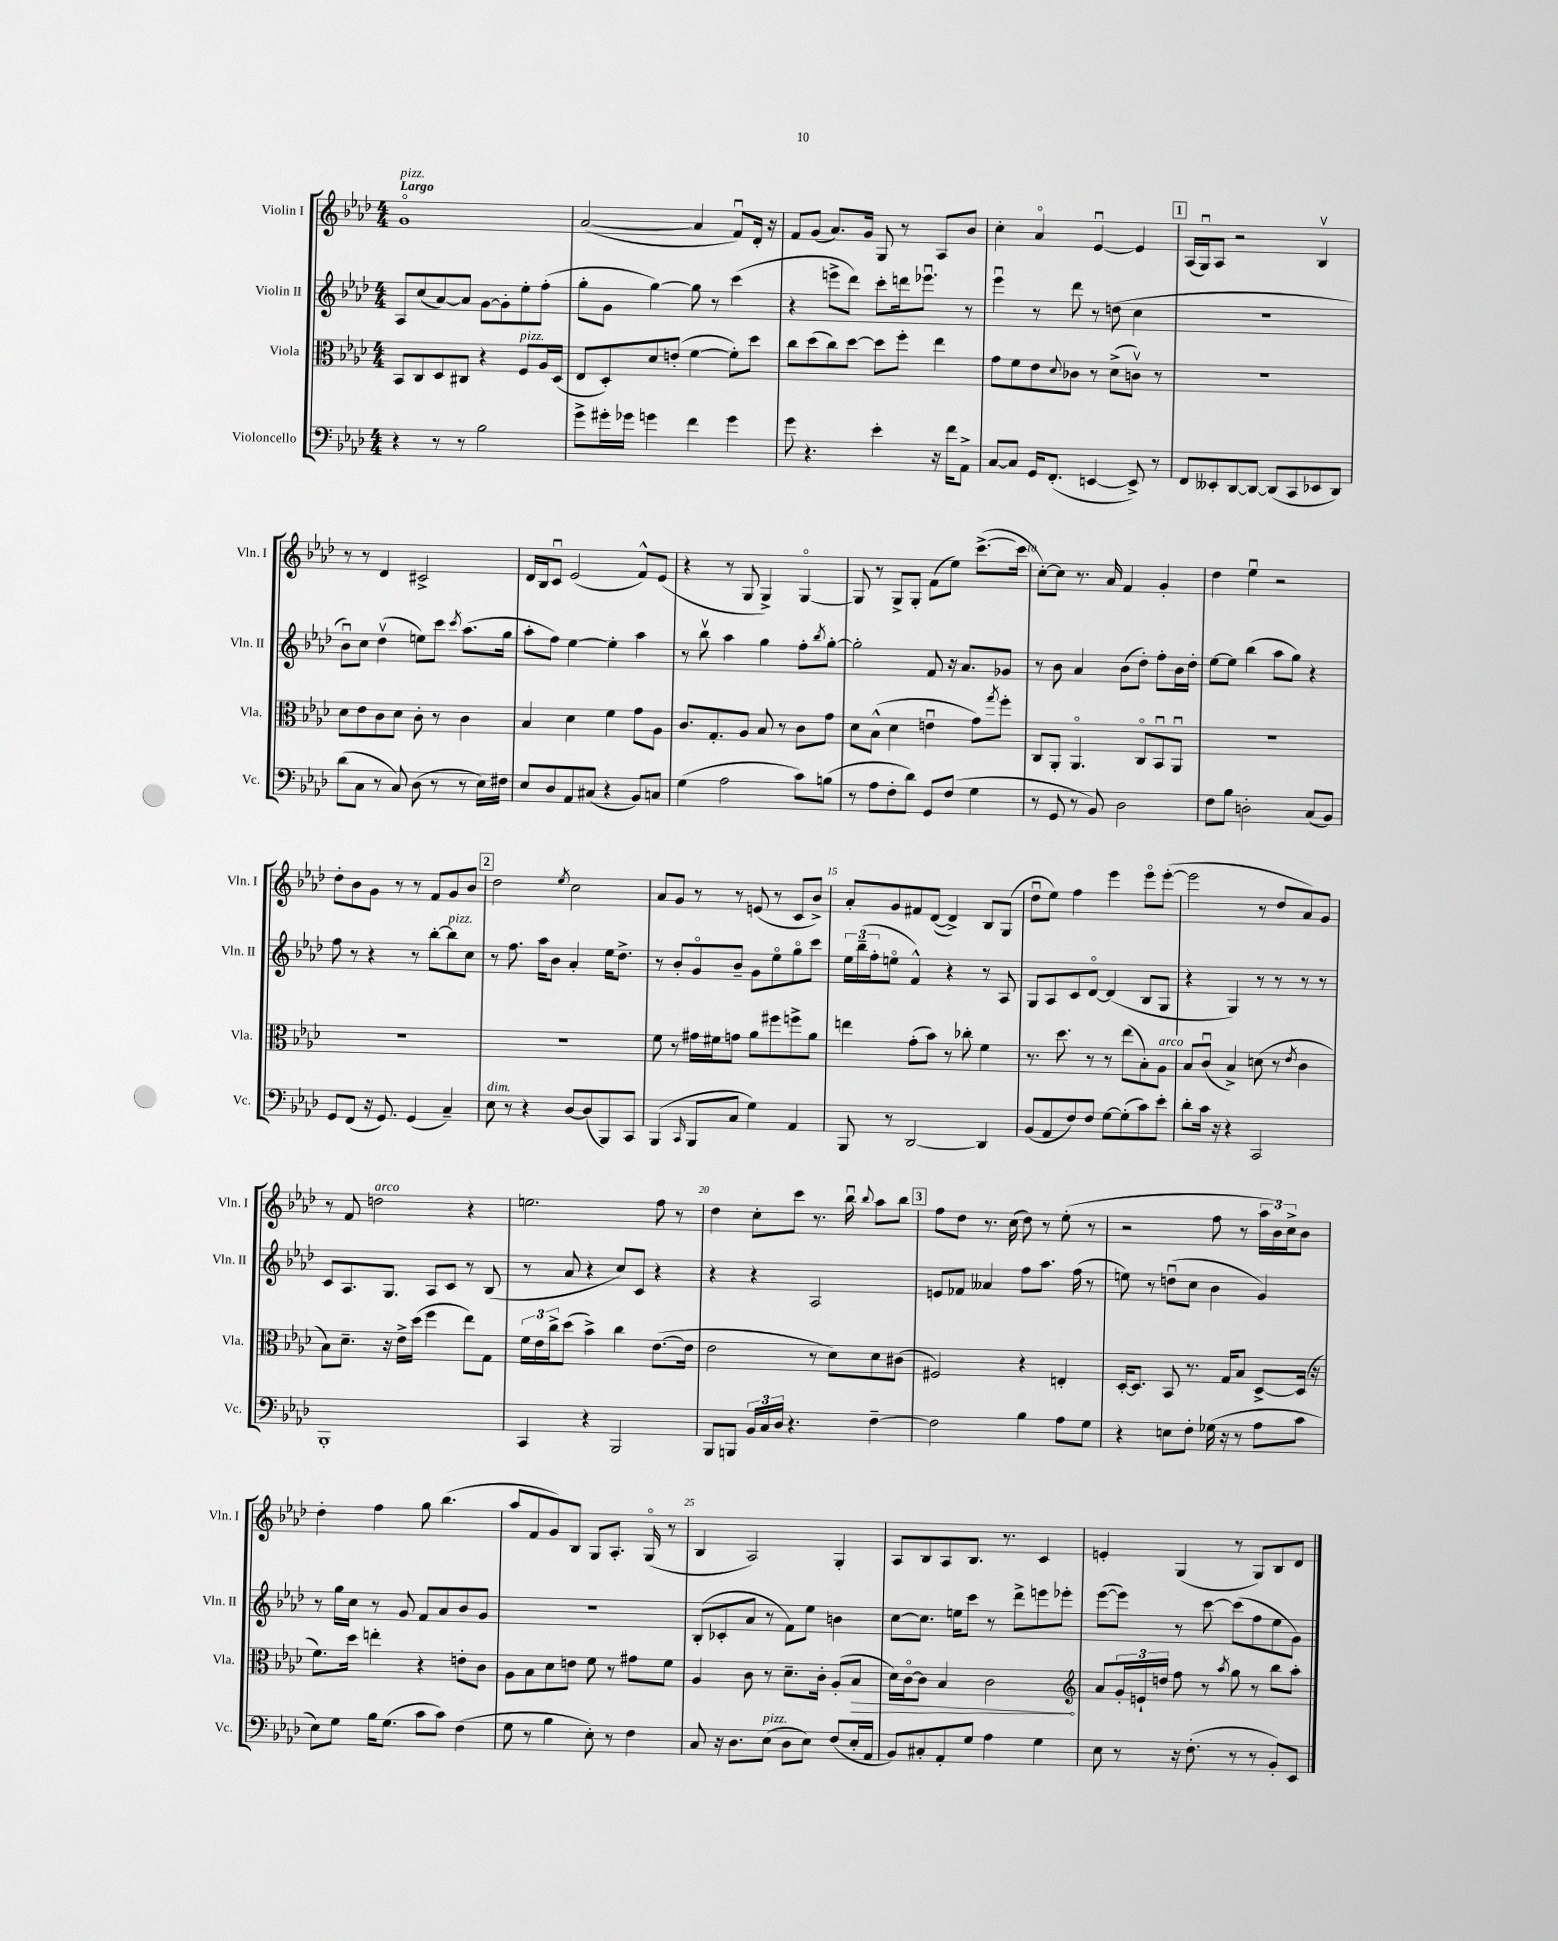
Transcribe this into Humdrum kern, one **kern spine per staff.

**kern	**kern	**dynam	**kern	**kern
*part4	*part3	*part3	*part2	*part1
*staff4	*staff3	*staff3	*staff2	*staff1
*I"Violoncello	*I"Viola	*	*I"Violin II	*I"Violin I
*I'Vc.	*I'Vla.	*	*I'Vln. II	*I'Vln. I
*clefF4	*clefC3	*	*clefG2	*clefG2
*k[b-e-a-d-]	*k[b-e-a-d-]	*	*k[b-e-a-d-]	*k[b-e-a-d-]
*M4/4	*M4/4	*	*M4/4	*M4/4
=1	=1	=1	=1	=1
!	!	!	!	!LO:TX:a:B:t=Largo
!	!	!	!	!LO:TX:a:i:t=pizz.
4r	8BB-/L	.	8A-/L	1g
.	8C/	.	(8cc/	.
8r	8D-/	.	[8a-/)	.
8r	8C#X/J	.	8a-/J]	.
2B-\	4r	.	[8g\L	.
.	.	.	8g'\]	.
!	!LO:TX:a:i:t=pizz.	!	!	!
.	8F/L	.	8ee-'\	.
.	16A-/L	.	(8ff'\J	.
.	(16D-/JJ	.	.	.
=2	=2	=2	=2	=2
8g^\L	8E-/L	.	8gg'\L	([2a-/
16g#X'\L	8D-'/)	.	8g\J	.
16g-X\JJ	.	.	.	.
4gn\	8d-/	.	[4gg\)	.
.	(8en'/J	.	.	.
4f\	[4f\	.	8gg\]	4a-/]
.	.	.	8r	.
4g\	8f'\L])	.	(4ccc\	8fu/L)
.	8dd-\J	.	.	16d-'/Jk
.	.	.	.	16r
=3	=3	=3	=3	=3
8g\	8cc\L	.	4r	8f/L
4.r	(8dd-\	.	.	(8g/J
.	8cc\)	.	8eeen^\L	8.a-/L)
.	[8dd-\J	.	8ddd-\J)	.
.	.	.	.	16g/Jk
4e-'\	8dd-\L]	.	8ccc'\L	8G/
.	8ff'\J	.	16dddn\k	8r
.	.	.	8.eee-Xu\J	.
16r	4ee-\	.	.	8A-/L
16f\KL	.	.	.	.
8AA-^\J	.	.	8r	8b-/J
=4	=4	=4	=4	=4
[8C/L	8g\L	.	4eee-u\	4cc'\
8C/J]	8f\	.	.	.
16GG/KL	8e-\	.	8r	4a-/
(8.FF'/J	.	.	.	.
.	8qqd-/	.	.	.
.	8c-X\J	.	8ddd-\	.
[4EEn/	8r	.	8r	[4e-u/
.	(8d-^\L	.	(8ddn\	.
8EE^/])	8cnv\J)	.	4cc\	4e-/]
8r	8r	.	.	.
!!LO:REH:place=s1:t=1
=5	=5	=5	=5	=5
8FF/L	1r	.	1r	(16A-/LL
.	.	.	.	16Gu/J)
8EE--X'/	.	.	.	8A-/J
[8DD-/	.	.	.	2r
8DD-/J_	.	.	.	.
(8DD-/L]	.	.	.	.
8CC/	.	.	.	.
8EE-X/	.	.	.	4B-v/
8DD-/J)	.	.	.	.
!!LO:LB:g=z
=6	=6	=6	=6	=6
(8d-\L	8d-\L	.	8b-u\L)	8r
8C\J	8e-\	.	8cc\J	8r
8r	8c\	.	(4dd-v\	4d-/
8C/)	8d-\J	.	.	.
(8D-\	8c'\	.	8een\L)	2c#X^/
8r	8r	.	8ccc\J	.
.	.	.	8qccc/	.
8r	4c\	.	(8.aa-\L	.
16E-\LL)	.	.	.	.
16F#X\JJ	.	.	16gg\Jk	.
=7	=7	=7	=7	=7
8E-/L	4B-/	.	8aa-'\L	16d-/LL
.	.	.	.	16B-/J
8D-/	.	.	8ff\J)	8cu/J
8AA-/	4d-\	.	[4ee-\	(2e-/
(8C#X/J	.	.	.	.
4r	4f\	.	4ee-'\]	.
8BB-/L)	8g\L	.	4aa-\	8f^^/L)
8Cn/J	8A-\J	.	.	(8e-/J
=8	=8	=8	=8	=8
(4G\	8.c/L	.	8r	4r
.	.	.	8bb-v\	.
.	8.G'/	.	.	.
2A-\	.	.	4aa-\	8r
.	8A-/J	.	.	8G/
.	8B-/	.	4gg\	4G^/)
.	8r	.	.	.
8c\L)	8c\L	.	8ff'\L	[4G/
.	.	.	8qbb-/	.
(8Bn\J	8g\J	.	[8gg'\J	.
=9	=9	=9	=9	=9
8r	8d-\L	.	2gg'\]	8G/]
8A-\L	(8B-^^\J	.	.	8r
8F'\	4d-\	.	.	8G^/L
8d-\J)	.	.	.	8G'/J
8GG/L	4enu\	.	8f/	(8f\L
(8F/J	.	.	16r	8ee-\J)
.	.	.	8.a-/L	.
4G\	8g\L)	.	.	([8.ccc^\L
.	8qgg/	.	.	.
.	8ff'\J	.	8g-X/J	.
.	.	.	.	16ccc\Jk]
=10	=10	=10	=10	=10
8r	8C/L	.	8r	[8cc'\L)
8GG/	8AA-'/J	.	8b-\	8cc\J]
8r	4.AA-/	.	4a-/	8.r
8BB-/)	.	.	.	.
.	.	.	.	16a-/
2D-\	.	.	(8b-\L	4f/
.	8C/L	.	8dd-'\J)	.
.	8BB-u/	.	8ff'\L	4g'/
.	8AA-u/J	.	16b-\L	.
.	.	.	16dd-'\JJ	.
=11	=11	=11	=11	=11
8F\L	1r	.	[8ee-\L	4dd-\
8B-\J	.	.	8ee-\J]	.
2Dn'\	.	.	(4bb-\	4ee-u\
.	.	.	8aa-\L	2r
.	.	.	8gg\J)	.
(8C/L	.	.	4r	.
8BB-/J)	.	.	.	.
!!LO:LB:g=z
=12	=12	=12	=12	=12
8GG/L	1r	.	8ff\	8dd-'\L
(8FF/J	.	.	8r	8b-\
16r	.	.	4r	8g\J
8.GG/)	.	.	.	.
.	.	.	.	8r
(4GG/	.	.	8r	8r
.	.	.	[8bb-'\L	8f/L
!	!	!	!LO:TX:a:i:t=pizz.	!
4C~/)	.	.	8bb-\]	8g/
.	.	.	8cc\J	8b-/J
!!LO:REH:place=s1:t=2
=13	=13	=13	=13	=13
!LO:TX:a:i:t=dim.	!	!	!	!
8E-\	1r	.	8r	2dd-\
8r	.	.	8.ff\	.
4r	.	.	.	.
.	.	.	16aa-\KL	.
.	.	.	8b-\J	.
.	.	.	.	8qee-/
[8D-/L	.	.	4a-'/	2cc\
(8D-/]	.	.	.	.
8BBB-/)	.	.	16ee-\KL	.
.	.	.	8.dd-^\J	.
8CC/J	.	.	.	.
=14	=14	=14	=14	=14
(4BBB-/	8f\	.	8r	8a-/L
.	8r	.	8b-'/L	8g/J
16qqCC/	.	.	.	.
8BBB-/L	16g#X\LL	.	8g/	8r
.	16f#X\J	.	.	.
8C/J	8gn\J	.	8b-~/J	8r
4G\)	8a-\L	.	8g\L	(8en/
.	8ff#X\	.	8ee-\	8r
4AA-/	8ffn^\	.	8gg\	8c/L
.	8a-\J	.	8ccc\J	8b-^/J)
=15	=15	=15	=15	=15
8BBB-/	4een\	.	24ee-\LL	8a-'/L
.	.	.	(24bb-~\	.
.	.	.	24ff'\J	.
8r	.	.	8een\J	8g/
[2DD-/	(8g'\L	.	4f^^/)	8f#X/
.	8b-\J)	.	.	([8d-/J
.	8r	.	4r	4d-^/])
.	8cc-X'\	.	.	.
4DD-/]	4f\	.	8r	8B-/L
.	.	.	8A-/	(8G/J
=16	=16	=16	=16	=16
(8BB-/L	8.r	.	8G/L	8dd-u\L
8AA-/	.	.	8A-/	8ee-\J)
.	8.dd-\	.	.	.
8F/)	.	.	8c/	4ff\
8F/J	8r	.	[8d-/J	.
[8G\L	8r	.	(4d-/]	4eee-\
(8G'\]	(8ee-\L	.	.	.
8c\)	8B-'\)	.	8B-/L	8eee-\L
!	!LO:TX:a:i:t=arco	!	!	!
8e-'\J	8A-\J	.	8G/J	([8eee-'\J
=17	=17	=17	=17	=17
8d-'\L	8B-/L	.	4r	2eee-\]
16c\Jk	(8cu/J	.	.	.
16r	.	.	.	.
4r	4B-^/)	.	4G/)	.
2CC/	(8dn\	.	8r	8r
.	8r	.	8r	8dd-/L
.	8qe-/	.	.	.
.	4c\	.	8r	8a-/)
.	.	.	8r	8g/J
!!LO:LB:g=z
=18	=18	=18	=18	=18
1BBB-'	8B-\L)	.	8c/L	8r
.	8.d-~\J	.	8.A-/	8f/
!	!	!	!	!LO:TX:a:i:t=arco
.	.	.	.	2ddn\
.	16r	.	8.G/J	.
.	16e-^\LL	.	.	.
.	(16dd-\JJ	.	.	.
.	4ff\	.	8A-/L	.
.	.	.	8c/J	.
.	8ee-\L)	.	8r	4r
.	8G\J	.	(8B-/	.
=19	=19	=19	=19	=19
4CC/	24f\LL	.	8r	2.een\
.	24e-\	.	.	.
.	24cc^\J	.	.	.
.	(8dd-\J	.	8a-/	.
4r	4b-^\)	.	4r	.
2BBB-/	4cc\	.	8cc/L)	.
.	.	.	8c/J	.
.	([8.e-\L	.	4r	8ff\
.	.	.	.	8r
.	16e-\Jk]	.	.	.
=20	=20	=20	=20	=20
8BBB-/L	2e-\	.	4r	4dd-\
8BBBn/J	.	.	.	.
24BB-/LL	.	.	4r	8cc'\L
24C/	.	.	.	.
24D-/JJ	.	.	.	.
4.r	.	.	.	8ccc\J
.	8r	.	2A-/	8.r
.	8d-\L)	.	.	.
.	.	.	.	16bb-u\
.	.	.	.	8qqbb-/
[4F~\	8d-\	.	.	8aa-\L
.	(8c#X\J	.	.	8bb-\J
!!LO:REH:place=s1:t=3
=21	=21	=21	=21	=21
2F\]	2F#X/)	.	8en/L	8ff\L
.	.	.	8f-X/J	8dd-\J
.	.	.	4a--X/	8.r
.	.	.	.	(16cc\
4B-\	4r	.	8ff\L	8dd-\)
.	.	.	8.aa-\J	8r
8A-\L	4En'/	.	.	(8ee-'\
.	.	.	(16ff\	.
8G\J	.	.	8r	8r
=22	=22	=22	=22	=22
4r	[16D-'/KL	.	8een\)	2r
.	8.D-/J]	.	.	.
.	.	.	8r	.
8En\L	8BB-/	.	(8ddnu\L	.
8F'\J	8.r	.	8cc\J	.
(16G-X\	.	.	4b-\	8ff\
16r	16G/KL	.	.	.
8r	8B-/J	.	.	8r
8A-\L	[8D-^/L	.	4g/)	24aa-\LL
.	.	.	.	24b-\)
.	.	.	.	24cc^\J
8c\J	(16D-/Jk]	.	.	8b-\J
.	16r	.	.	.
!!LO:LB:g=z
=23	=23	=23	=23	=23
8E-\L)	8.f\L)	.	8r	4dd-'\
8G\J	.	.	16gg\LL	.
.	16dd-\Jk	.	16cc\JJ	.
16B-\KL	4een'\	.	8r	4ff\
(8.G\J	.	.	.	.
.	.	.	8g/	.
8c\L	4r	.	8f/L	8gg\
8c\J)	.	.	8a-/	(4.bb-\
(4F\	8en'\L	.	8b-/	.
.	8c\J	.	8g/J	.
=24	=24	=24	=24	=24
8G\	8A-\L	.	1r	8aa-/L
8r	8B-\	.	.	8f/
4B-\	8d-\	.	.	8g/)
.	8en\J	.	.	8B-/J
8E-'\)	8f\	.	.	8G/L
8r	8r	.	.	8.A-'/J
4F\	8g#X\L	.	.	.
.	.	.	.	(16G/
.	8f\J	.	.	8r
=25	=25	=25	=25	=25
8C/	4A-/	.	(8B-'/L	4B-/
16r	.	.	8c-X'/	.
8.D-\L	.	.	.	.
.	8c\	.	8a-/J	2A-/)
!LO:TX:a:i:t=pizz.	!	!	!	!
(8E-\J	8r	.	8r	.
8D-\L	8.d-~\L	.	8f\L)	.
8E-\J)	.	.	8ee-\J	.
.	16c'\Jk	.	.	.
(8F/L	(8A-'/L	.	4bn\	4G'/
!	!	!LO:HP:b	!	!
16E-'/L	8B-/J	>	.	.
16AA-/JJ	.	.	.	.
=26	=26	=26	=26	=26
8BB-/L)	16d-\LL)	.	[8cc\L	8A-/L
.	[16c\J	.	.	.
8C#X'/	8c\J]	.	8.cc\J]	8B-/
8AA-'/	4B-/	.	.	8A-/
.	.	.	16een\KL	.
8G/J	.	.	8ccc\J	8.B-/J
4A-\	2c\	.	8r	.
.	.	.	.	8.r
.	.	.	8ddd-^\L	.
4G\	.	.	8eeen\	4c/
.	.	.	8eee-X'\J	.
.	.	]	.	.
=27	=27	=27	=27	=27
*	*clefG2	*	*	*
8E-\	8a-/L	.	([8eee-\L	4en'/
8r	24g'/L	.	8eee-\J])	.
.	24en`/	.	.	.
.	24ddn/JJ	.	.	.
16r	8ff\	.	8r	(4G/
(8.F'\	.	.	.	.
.	8r	.	[8ccc\	.
.	8qaa-/	.	.	.
8r	8gg\	.	(8ccc\L]	8r
8r	8r	.	8ff\	8G/L)
8BB-'/L)	8bb-\L	.	8ee-\	8B-/
8EE-/J	8aa-'\J	.	8g\J)	8d-/J
==	==	==	==	==
*-	*-	*-	*-	*-
